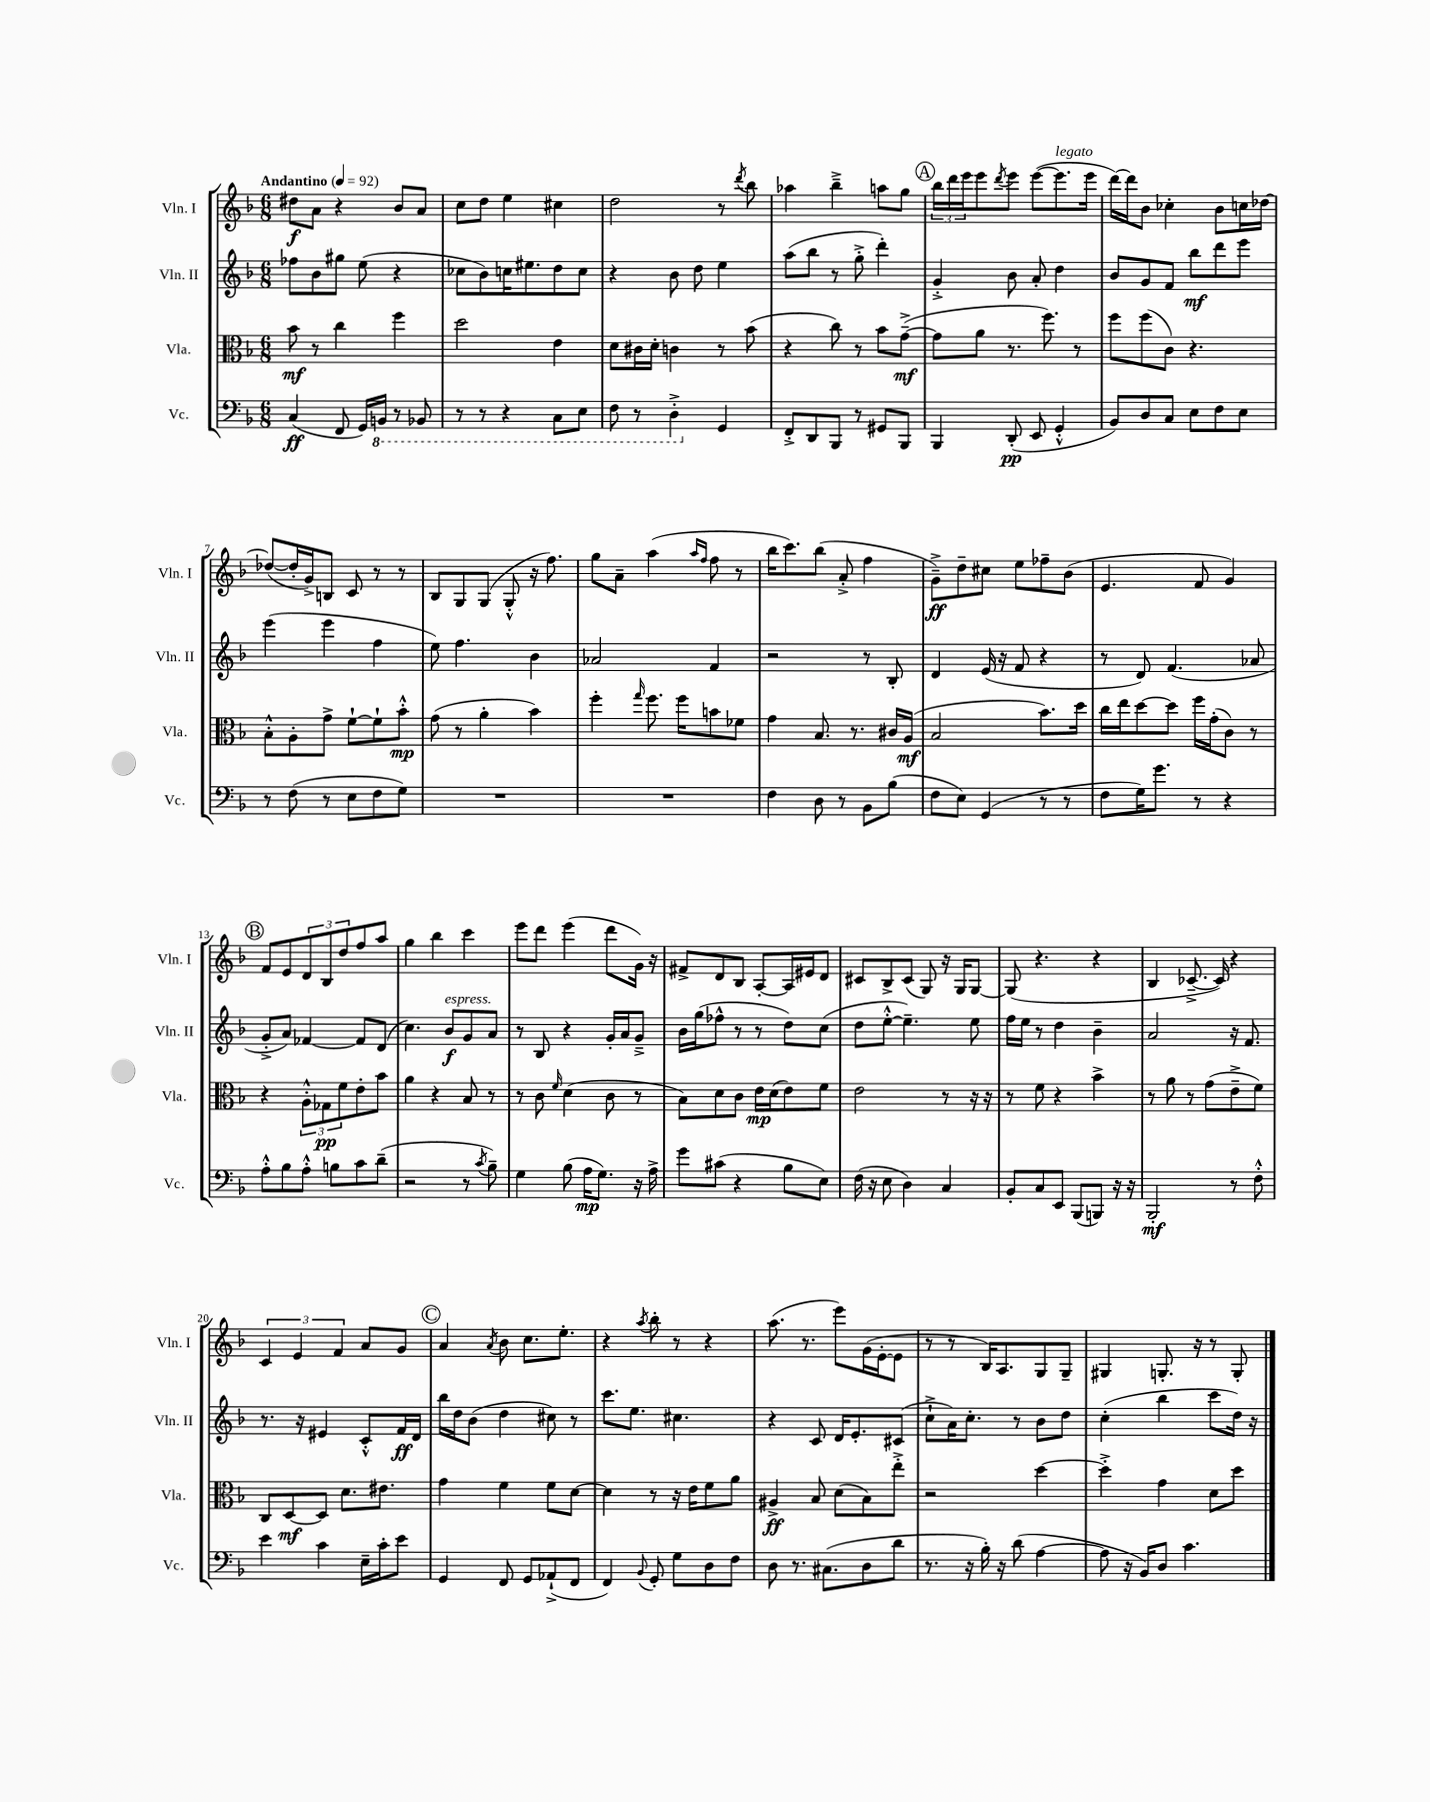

**kern	**dynam	**kern	**dynam	**kern	**dynam	**kern	**dynam
*part4	*part4	*part3	*part3	*part2	*part2	*part1	*part1
*staff4	*staff4	*staff3	*staff3	*staff2	*staff2	*staff1	*staff1
*I"Vc.	*	*I"Vla.	*	*I"Vln. II	*	*I"Vln. I	*
*I'Vc.	*	*I'Vla.	*	*I'Vln. II	*	*I'Vln. I	*
*clefF4	*	*clefC3	*	*clefG2	*	*clefG2	*
*k[b-]	*	*k[b-]	*	*k[b-]	*	*k[b-]	*
*M6/8	*	*M6/8	*	*M6/8	*	*M6/8	*
*MM92	*	*MM92	*	*MM92	*	*MM92	*
=1	=1	=1	=1	=1	=1	=1	=1
!	!	!	!	!	!	!LO:TX:a:B:t=Andantino	!
(4C/	ff	8b-\	mf	8ff-X\L	.	8dd#X\L	f
.	.	8r	.	8b-\	.	8a\J	.
8FF/	.	4cc\	.	8gg#X\J	.	4r	.
16GG/LL)	.	.	.	(8ee\	.	.	.
*8ba	*	*	*	*	*	*	*
16BBBn/JJ	.	.	.	.	.	.	.
8r	.	4ff\	.	4r	.	8b-/L	.
8BBB-X/	.	.	.	.	.	8a/J	.
=2	=2	=2	=2	=2	=2	=2	=2
8r	.	2dd\	.	8cc-X\L	.	8cc\L	.
8r	.	.	.	8b-\)	.	8dd\J	.
4r	.	.	.	16ccn\K	.	4ee\	.
.	.	.	.	8.ee#X\	.	.	.
8CC\L	.	4e\	.	8dd\	.	4cc#X\	.
8EE\J	.	.	.	8cc\J	.	.	.
=3	=3	=3	=3	=3	=3	=3	=3
8FF\	.	8d\L	.	4r	.	2dd\	.
8r	.	16c#X\L	.	.	.	.	.
.	.	16d'\JJ	.	.	.	.	.
4DD'^\	.	4cn\	.	8b-\	.	.	.
.	.	.	.	8dd\	.	.	.
*X8ba	*	*	*	*	*	*	*
4GG/	.	8r	.	4ee\	.	8r	.
.	.	.	.	.	.	8qddd/	.
.	.	(8b-\	.	.	.	8bb-\	.
=4	=4	=4	=4	=4	=4	=4	=4
8FF'^/L	.	4r	.	(8aa\L	.	4aa-X\	.
8DD/	.	.	.	8bb-\J	.	.	.
8BBB-/J	.	8cc\)	.	8r	.	4bb-~^\	.
8r	.	8r	.	8gg'^\	.	.	.
8GG#X/L	.	8b-\L	.	4ddd'\)	.	8aan\L	.
8BBB-/J	.	([8g~^\J	mf	.	.	8gg\J	.
!!LO:REH:place=s1:t=A
=5	=5	=5	=5	=5	=5	=5	=5
4BBB-/	.	8g\L]	.	4g'^/	.	24bb-\LL	.
.	.	.	.	.	.	24ddd\	.
.	.	.	.	.	.	24eee\J	.
.	.	8a\J	.	.	.	8eee\	.
.	.	.	.	.	.	8qddd/	.
(8DD'/	pp	8.r	.	8b-\	.	8eee\J	.
8EE/	.	.	.	8a'/	.	([8eee\L	.
.	.	8.ff\)	.	.	.	.	.
!	!	!	!	!	!	!LO:TX:a:i:t=legato	!
4GG'^^/	.	.	.	4dd\	.	8.eee\]	.
.	.	8r	.	.	.	.	.
.	.	.	.	.	.	16eee\Jk	.
=6	=6	=6	=6	=6	=6	=6	=6
8BB-/L)	.	8ff\L	.	8b-/L	.	[16ddd\LL)	.
.	.	.	.	.	.	16ddd\J]	.
8D/	.	(8ff\	.	8g/	.	8b-\J	.
8C/J	.	8c\J)	.	8f/J	.	4cc-X'\	.
8E\L	.	4.r	.	8bb-\L	mf	.	.
8F\	.	.	.	8ddd\	.	8b-\L	.
8E\J	.	.	.	8eee\J	.	16ccn\L	.
.	.	.	.	.	.	[16dd-X\JJ	.
!!LO:LB:g=z
=7	=7	=7	=7	=7	=7	=7	=7
8r	.	8B-'^^\L	.	(4eee\	.	(8dd-X/L_	.
(8F\	.	8A'\	.	.	.	16dd-'/L]	.
.	.	.	.	.	.	16g^/J)	.
8r	.	8g^\J	.	4eee\	.	8Bn/J	.
8E\L	.	[8f`\L	.	.	.	8c/	.
8F\	.	8f`\]	.	4ff\	.	8r	.
8G\J)	.	8b-'^^\J	mp	.	.	8r	.
=8	=8	=8	=8	=8	=8	=8	=8
2.r	.	(8g\	.	8ee\)	.	8B-/L	.
.	.	8r	.	4.ff\	.	8G/	.
.	.	4a'\	.	.	.	(8G/J	.
.	.	.	.	.	.	8G'^^/	.
.	.	4b-\)	.	4b-\	.	16r	.
.	.	.	.	.	.	8.ff\)	.
=9	=9	=9	=9	=9	=9	=9	=9
2.r	.	4ff'\	.	2a-X/	.	8gg\L	.
.	.	.	.	.	.	8a~\J	.
.	.	16qqgg/	.	.	.	.	.
.	.	8.ff\	.	.	.	(4aa\	.
.	.	16ff\KL	.	.	.	.	.
.	.	.	.	.	.	16qqaa/LL	.
.	.	.	.	.	.	16qqff/JJ	.
.	.	8bn\	.	4f/	.	8ff\	.
.	.	8f-X\J	.	.	.	8r	.
=10	=10	=10	=10	=10	=10	=10	=10
4F\	.	4g\	.	2r	.	16bb-\KL	.
.	.	.	.	.	.	8.ccc\)	.
8D\	.	8.B-/	.	.	.	(8bb-\J	.
8r	.	.	.	.	.	8a'^/	.
.	.	8.r	.	.	.	.	.
8BB-\L	.	.	.	8r	.	4ff\	.
(8B-\J	.	16c#X/LL	.	8B-'/	.	.	.
.	.	(16A/JJ	mf	.	.	.	.
=11	=11	=11	=11	=11	=11	=11	=11
8F\L	.	2B-/	.	4d/	.	8g~^\L)	ff
8E\J)	.	.	.	.	.	8dd~\	.
(4GG/	.	.	.	(16e/	.	8cc#X\J	.
.	.	.	.	16r	.	.	.
.	.	.	.	8f/	.	8ee\L	.
8r	.	8.b-\L)	.	4r	.	8ff-X~\	.
8r	.	.	.	.	.	(8b-\J	.
.	.	16dd\Jk	.	.	.	.	.
=12	=12	=12	=12	=12	=12	=12	=12
8F\L	.	16cc\LL	.	8r	.	4.e/	.
.	.	16ee\J	.	.	.	.	.
16G\K)	.	[8dd\	.	8d/)	.	.	.
8.g\J	.	.	.	.	.	.	.
.	.	8dd\J]	.	(4.f/	.	.	.
8r	.	16ff\LL	.	.	.	8f/	.
.	.	(16g'\J	.	.	.	.	.
4r	.	8c\J)	.	.	.	4g/)	.
.	.	8r	.	8a-X/	.	.	.
!!LO:LB:g=z
!!LO:REH:place=s1:t=B
=13	=13	=13	=13	=13	=13	=13	=13
8A'^^\L	.	4r	.	8g'^/L	.	8f/L	.
8B-\	.	.	.	8a/J)	.	8e/	.
8A'^^\J	.	12A'^^\L	.	[4f-X/	.	12d/	.
.	.	12G-X\	pp	.	.	12B-/	.
8Bn\L	.	.	.	.	.	.	.
.	.	12f\	.	.	.	12dd/	.
8c\	.	8e'\	.	8f-/L]	.	8ff/	.
(8d~\J	.	8b-\J	.	(8d/J	.	8aa/J	.
=14	=14	=14	=14	=14	=14	=14	=14
2r	.	4a\	.	4.cc\)	.	4gg\	.
.	.	4r	.	.	.	4bb-\	.
!	!	!	!	!LO:TX:a:i:t=espress.	!	!	!
.	.	.	.	8b-/L	f	.	.
8r	.	8B-/	.	8g/	.	4ccc\	.
8qc/	.	.	.	.	.	.	.
8B-~\)	.	8r	.	8a/J	.	.	.
=15	=15	=15	=15	=15	=15	=15	=15
4G\	.	8r	.	8r	.	8eee\L	.
.	.	8c\	.	8B-/	.	8ddd\J	.
.	.	16qqf/	.	.	.	.	.
(8B-\	.	(4d\	.	4r	.	(4eee\	.
16A\KL	mp	.	.	.	.	.	.
8.G\J)	.	.	.	.	.	.	.
.	.	8c\	.	16g'/LL	.	8ddd\L	.
.	.	.	.	16a/J	.	.	.
16r	.	8r	.	8g~^/J	.	16g\Jk)	.
16A^\	.	.	.	.	.	16r	.
=16	=16	=16	=16	=16	=16	=16	=16
8g\L	.	8B-\L)	.	16b-\LL	.	8f#X^/L	.
.	.	.	.	(16gg\J	.	.	.
(8c#X\J	.	8d\	.	8ff-X^^\J	.	8d/	.
4r	.	8c\J	.	8r	.	8B-/J	.
.	.	16e\LL	mp	8r	.	[8A'/L	.
.	.	(16d\J	.	.	.	.	.
8B-\L	.	8e\)	.	8dd\L)	.	16A/L]	.
.	.	.	.	.	.	16e#X/J	.
8E\J)	.	8f\J	.	(8cc\J	.	8d/J	.
=17	=17	=17	=17	=17	=17	=17	=17
(16F\	.	2e\	.	8dd\L	.	8c#X/L	.
16r	.	.	.	.	.	.	.
8E\	.	.	.	[8ee'^^\J	.	8B-^/	.
4D\)	.	.	.	4.ee~\])	.	(8c#/J	.
.	.	.	.	.	.	8G/)	.
4C/	.	8r	.	.	.	16r	.
.	.	.	.	.	.	16G/KL	.
.	.	16r	.	8ee\	.	[8G/J	.
.	.	16r	.	.	.	.	.
=18	=18	=18	=18	=18	=18	=18	=18
8BB-'/L	.	8r	.	16ff\LL	.	(8G/]	.
.	.	.	.	16ee\JJ	.	.	.
8C/	.	8f\	.	8r	.	4.r	.
8EE/J	.	4r	.	4dd\	.	.	.
(8BBB-/L	.	.	.	.	.	.	.
8BBBn/J)	.	4b-^\	.	4b-~\	.	4r	.
16r	.	.	.	.	.	.	.
16r	.	.	.	.	.	.	.
=19	=19	=19	=19	=19	=19	=19	=19
2BBB-'/	mf	8r	.	2a/	.	4B-/	.
.	.	8a\	.	.	.	.	.
.	.	8r	.	.	.	[8.c-X~^/	.
.	.	(8g\L	.	.	.	.	.
.	.	.	.	.	.	16c-/])	.
8r	.	8e~^\	.	16r	.	4r	.
.	.	.	.	8.f/	.	.	.
8F'^^\	.	8f\J)	.	.	.	.	.
!!LO:LB:g=z
=20	=20	=20	=20	=20	=20	=20	=20
4e\	.	8C/L	.	8.r	.	6c/	.
.	.	[8D/	mf	.	.	.	.
.	.	.	.	.	.	6e/	.
.	.	.	.	16r	.	.	.
4c\	.	8D/J]	.	4e#X/	.	.	.
.	.	.	.	.	.	6f/	.
.	.	8.d\L	.	.	.	.	.
16E~\LL	.	.	.	8c'^^/L	.	8a/L	.
16c'\J	.	8.e#X\J	.	.	.	.	.
8e\J	.	.	.	16f/L	ff	8g/J	.
.	.	.	.	16d/JJ	.	.	.
!!LO:REH:place=s1:t=C
=21	=21	=21	=21	=21	=21	=21	=21
4GG/	.	4g\	.	16bb-\LL	.	4a/	.
.	.	.	.	16dd\J	.	.	.
.	.	.	.	(8b-\J	.	.	.
.	.	.	.	.	.	8qa/	.
8FF/	.	4f\	.	4dd\	.	8b-\	.
8GG/L	.	.	.	.	.	8.cc\L	.
(8AA-X`^/	.	8f\L	.	8cc#X\)	.	.	.
.	.	.	.	.	.	8.ee'\J	.
8FF/J	.	[8d\J	.	8r	.	.	.
=22	=22	=22	=22	=22	=22	=22	=22
4FF/)	.	4d\]	.	8.ccc\L	.	4r	.
.	.	.	.	8.ee\J	.	.	.
8qqBB-/	.	.	.	.	.	8qaa/	.
8GG'/	.	8r	.	.	.	8bb-'\	.
8G\L	.	16r	.	4.cc#X\	.	8r	.
.	.	16e\KL	.	.	.	.	.
8D\	.	8f\	.	.	.	4r	.
8F\J	.	8a\J	.	.	.	.	.
=23	=23	=23	=23	=23	=23	=23	=23
8D\	.	4A#X^/	ff	4r	.	(8.aa\	.
8.r	.	.	.	.	.	.	.
.	.	.	.	.	.	8.r	.
.	.	8B-/	.	8c/	.	.	.
(8.C#X\L	.	.	.	.	.	.	.
.	.	(8d\L	.	16d/KL	.	8eee\L)	.
.	.	.	.	8.e'/	.	.	.
8D\	.	8B-\)	.	.	.	(16g\L	.
.	.	.	.	.	.	[16e'\J	.
8d\J	.	8ee'^\J	.	(8c#X/J	.	8e\J]	.
=24	=24	=24	=24	=24	=24	=24	=24
8.r	.	2r	.	8cc`^\L	.	8r	.
.	.	.	.	16a\K)	.	8r	.
16r	.	.	.	8.cc'\J	.	.	.
16B-'\)	.	.	.	.	.	16B-/KL)	.
16r	.	.	.	.	.	8.A/	.
(8d\	.	.	.	8r	.	.	.
[4A\	.	[4dd\	.	8b-\L	.	8G/	.
.	.	.	.	8dd\J	.	8G~/J	.
=25	=25	=25	=25	=25	=25	=25	=25
8A\]	.	4dd'^\]	.	(4cc'\	.	4G#X/	.
16r	.	.	.	.	.	.	.
16BB-/KL)	.	.	.	.	.	.	.
8D/J	.	4g\	.	4bb-\	.	8.Gn'/	.
4.c\	.	.	.	.	.	.	.
.	.	.	.	.	.	16r	.
.	.	8d\L	.	8ccc\L	.	8r	.
.	.	8dd\J	.	16dd\Jk)	.	8G'/	.
.	.	.	.	16r	.	.	.
==	==	==	==	==	==	==	==
*-	*-	*-	*-	*-	*-	*-	*-
